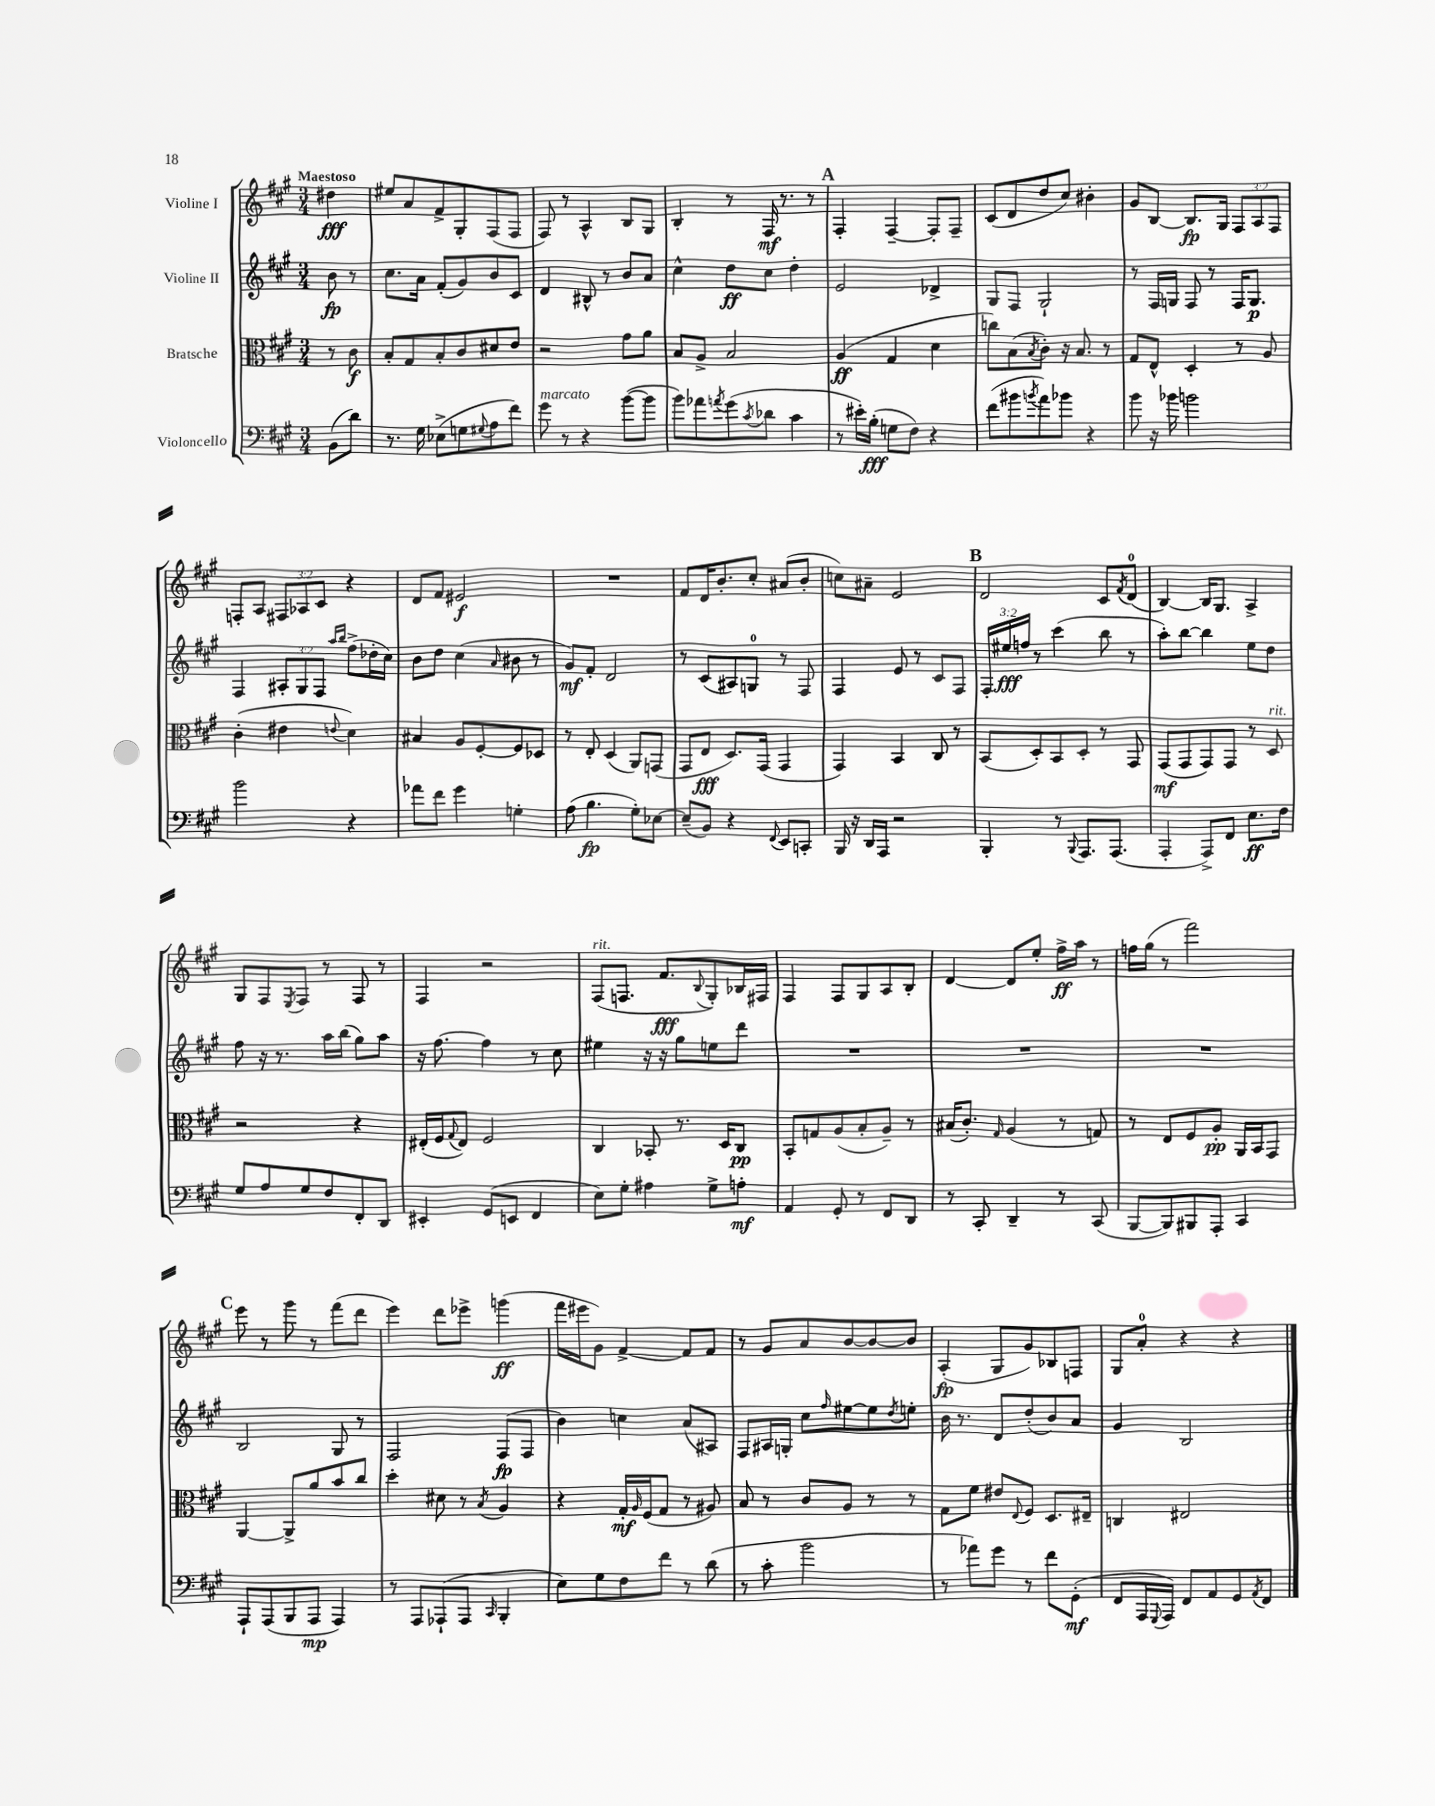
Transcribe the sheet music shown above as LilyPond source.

<<
\new StaffGroup <<
\new Staff = "s0" \with { instrumentName = "Violine I" } {
    \clef treble \key a \major \numericTimeSignature \time 3/4 \override Staff.TupletNumber.text = #tuplet-number::calc-fraction-text \partial 4 \tempo "Maestoso"
    dis''4\fff |
    eis''8 a'8 fis'8-> gis8-. fis8( fis8 |
    fis8) r8 a4-^ b8 gis8 |
    b4-. r8 fis16\mf r8. r8 |
    \mark \markup { \bold "A" } fis4-. fis4~-- fis8-. fis8-- |
    cis'8( d'8 d''8 cis''8) bis'4-. |
    gis'8 b8~ b8.\fp gis16 \tuplet 3/2 { fis8 a8 fis8 } |
    f8-. a8 \tuplet 3/2 { fis8 aes8 cis'8 } r4 |
    d'8 fis'8 eis'2\f |
    R2. |
    fis'8 d'16 b'8.-. cis''8-. ais'8( b'8-. |
    c''8) ais'8-- e'2 |
    \mark \markup { \bold "B" } d'2 cis'8 \acciaccatura { fis'8 } d'8-0( |
    b4~) b16 gis8. a4-> |
    gis8 fis8 \acciaccatura { e8 } fis8 r8 fis8 r8 |
    fis4 r2 |
    fis8^\markup { \italic "rit." }( f8. fis'8.\fff \appoggiatura { b8 } gis8-.) bes16 fis16 |
    fis4 fis8 gis8 a8 b8-. |
    d'4~ d'8 e''8-. fis''16->\ff a''16 r8 |
    f''16 gis''16( r8 fis'''2) |
    \mark \markup { \bold "C" } e'''8 r8 gis'''8 r8 fis'''8( d'''8 |
    e'''4) d'''8 ees'''8-> g'''4\ff( |
    fis'''16 eis'''16 gis'8) fis'4~-> fis'8 fis'8 |
    r8 gis'8 a'8 b'8~ b'8~ b'8 |
    a4-.\fp( gis8 gis'8) bes8 f8 |
    gis8 a'8-0-. r4 r4 \bar "|." |
}
\new Staff = "s1" \with { instrumentName = "Violine II" } {
    \clef treble \key a \major \numericTimeSignature \time 3/4 \override Staff.TupletNumber.text = #tuplet-number::calc-fraction-text \partial 4
    b'8\fp r8 |
    cis''8. a'16 fis'8-.( gis'8) b'8 cis'8 |
    d'4 bis8-^ r8 b'8 a'8 |
    cis''4-^ d''8\ff cis''8 d''4-. |
    \mark \markup { \bold "A" } e'2 des'4-> |
    gis8 fis8 gis2-! |
    r8 fis16 g16 fis8 r8 fis16 g8.\p |
    fis4 \tuplet 3/2 { ais8-. gis8 fis8 } \grace { a''16 b''16 } fis''8->( des''16-. cis''16) |
    b'8 d''8 cis''4( \grace { a'16 } bis'8 r8 |
    gis'8\mf) fis'8-. d'2 |
    r8 cis'8( ais8) g8-0 r8 fis8 |
    fis4 e'8 r8 cis'8 fis8 |
    \mark \markup { \bold "B" } \tuplet 3/2 { fis16-. eis''16\fff f''16 } r8 cis'''4( b''8 r8 |
    a''8-.) b''8~ b''4 e''8 d''8 |
    fis''8 r16 r8. a''16 b''16( gis''8) a''8 |
    r16 fis''8.~ fis''4 r8 cis''8 |
    eis''4 r16 r16 gis''8 e''8 d'''8 |
    R2. |
    R2. |
    R2. |
    \mark \markup { \bold "C" } b2 gis8 r8 |
    fis2 fis8\fp( fis8 |
    b'4) c''4 a'8( ais8) |
    fis8 ais16 g16-. cis''8 \grace { fis''16 } eis''8~ eis''8 \acciaccatura { d''8 } e''8-. |
    b'16 r8. d'8 d''8-.( b'8) a'8 |
    gis'4 b2 \bar "|." |
}
\new Staff = "s2" \with { instrumentName = "Bratsche" } {
    \clef alto \key a \major \numericTimeSignature \time 3/4 \partial 4
    r8 cis'8\f |
    b8-. gis8 b8-. cis'8 dis'8 e'8 |
    r2 gis'8 a'8 |
    b8 a8-> b2 |
    \mark \markup { \bold "A" } a4\ff( gis4 d'4 |
    c''8) b8( \acciaccatura { b8 } cis'8-.) r16 b8. r8 |
    gis8 e8-^ d4-. r8 a8 |
    cis'4-.( eis'4 \appoggiatura { e'8 } d'4) |
    bis4 a8 fis8~-. fis8 des8 |
    r8 e8-. d4( a,8) g,8( |
    gis,8 e8\fff d8.) gis,16( gis,4 |
    gis,4) b,4 cis8 r8 |
    \mark \markup { \bold "B" } b,8( d8-.) b,8 d8-. r8 gis,8 |
    gis,8\mf( gis,8 gis,8) gis,8 r8 d8^\markup { \italic "rit." } |
    r2 r4 |
    eis16-.( fis16 \appoggiatura { gis8 } eis8) fis2 |
    cis4 bes,8-. r8. d16 cis8\pp |
    b,8-. g8 a8( b8-. a8--) r8 |
    bis16( cis'8.-.) \grace { gis16 } a4( r8 g8) |
    r8 e8 fis8 a8-.\pp a,16 b,16 gis,8 |
    \mark \markup { \bold "C" } a,4~ a,8-> a'8 b'8 cis''8 |
    d''4-. dis'8 r8 \acciaccatura { b8 } a4 |
    r4 gis16-.\mf \grace { a16 } fis16( gis8 r8 ais8) |
    b8 r8 cis'8 a8 r8 r8 |
    gis8 fis'8 eis'8 \appoggiatura { e8 } fis8 d8. eis16-- |
    c4 eis2 \bar "|." |
}
\new Staff = "s3" \with { instrumentName = "Violoncello" } {
    \clef bass \key a \major \numericTimeSignature \time 3/4 \partial 4
    b,8( d'8) |
    r8. gis16 ees8->( g8 \appoggiatura { gis8 } a8 fis'8) |
    gis'8^\markup { \italic "marcato" } r8 r4 b'8~( b'8 |
    b'8) aes'8 \acciaccatura { a'8 } gis'8( \acciaccatura { cis'8 } des'8 cis'4 |
    \mark \markup { \bold "A" } r8 eis'16-.) b16-.\fff( g8 fis8) r4 |
    fis'8( bis'8 \acciaccatura { b'8 } a'8) bes'8 r4 |
    b'8 r16 bes'16 b'2 |
    b'2 r4 |
    aes'8 fis'8 gis'4 g4-. |
    a8( b4.\fp gis8-.) ees8~ |
    ees8--( b,8) r4 \appoggiatura { fis,8 } e,8 c,8-. |
    b,,16 r16 d,16 a,,16 r2 |
    \mark \markup { \bold "B" } b,,4-. r8 \appoggiatura { b,,8 } a,,8. a,,8.( |
    a,,4-. a,,8->) fis,8 e8.\ff fis16 |
    gis8 a8 gis8 fis8 fis,8-. d,8 |
    eis,4-. gis,8( e,8 fis,4 |
    e8) gis8-. ais4 gis8-> a8-.\mf |
    a,4 gis,8-. r8 fis,8 d,8 |
    r8 cis,8-. d,4-- r8 cis,8( |
    b,,8~ b,,8) bis,,8 a,,8-. cis,4 |
    \mark \markup { \bold "C" } a,,8-! a,,8( b,,8 a,,8\mp a,,4) |
    r8 a,,8 aes,,8-!( aes,,8 \grace { cis,16 } b,,4-. |
    e8) gis8 fis8 fis'8 r8 d'8( |
    r8 cis'8-. b'2 |
    r8 aes'8) gis'8 r8 fis'8 gis,8-.\mf( |
    fis,8 a,,16 \appoggiatura { gis,,8 } a,,16) fis,8 a,8 gis,8 \acciaccatura { a,8 } fis,8 \bar "|." |
}
>>
>>
\layout { \context { \Score \remove "Bar_number_engraver" } }
